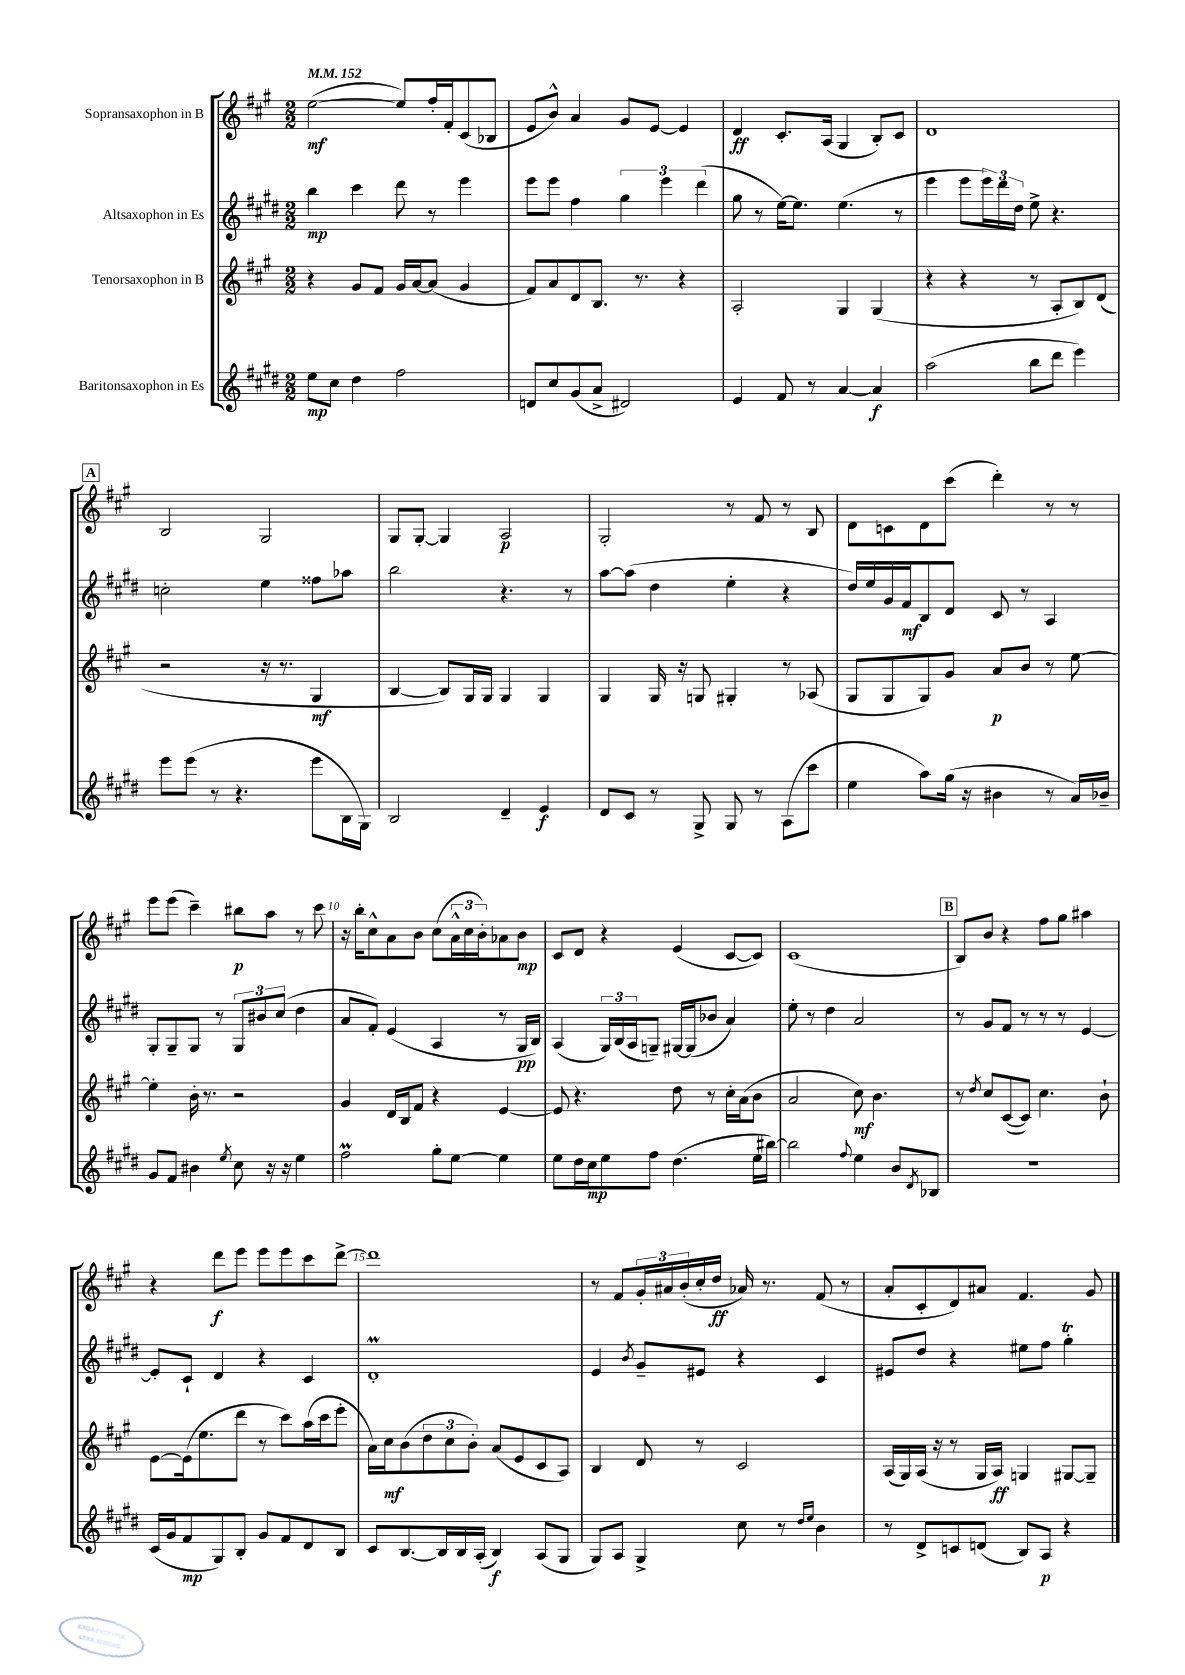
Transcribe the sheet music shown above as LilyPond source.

<<
\new StaffGroup <<
\new Staff = "s0" \with { instrumentName = "Sopransaxophon in B" } {
    \clef treble \key a \major \numericTimeSignature \time 2/2 \tempo 4 = 152
    e''2~\mf( e''8) fis''16-. fis'16-. cis'8( bes8 |
    e'8 b'8-^) a'4 gis'8 e'8~ e'4 |
    d'4\ff cis'8.-. a16( gis4 b8-.) cis'8 |
    d'1 |
    \mark \markup { \box "A" } b2 gis2 |
    gis8 gis8~-. gis4 a2\p |
    gis2-. r8 fis'8 r8 b8 |
    d'8 c'8 d'8 cis'''8( d'''4-.) r8 r8 |
    e'''8 e'''8( cis'''4--) bis''8\p a''8 r8 cis'''8 |
    r16 b''16-. cis''8-^ a'8 b'8 cis''8( \tuplet 3/2 { a'16-^ cis''16 b'16-.) } aes'8 b'8\mp |
    cis'8 d'8 r4 e'4( cis'8~ cis'8) |
    cis'1( |
    \mark \markup { \box "B" } b8) b'8 r4 fis''8 gis''8 ais''4 |
    r4 d'''8\f e'''8 e'''8 e'''8 cis'''8 d'''8~-> |
    d'''1 |
    r8 fis'8 \tuplet 3/2 { gis'16-. ais'16 b'16-.( } cis''16-. d''16\ff aes'16) r8. fis'8( r8 |
    a'8-. cis'8-. d'8) ais'8 fis'4. gis'8 \bar "|." |
}
\new Staff = "s1" \with { instrumentName = "Altsaxophon in Es" } {
    \clef treble \key e \major \numericTimeSignature \time 2/2
    b''4\mp cis'''4 dis'''8 r8 e'''4 |
    e'''8 e'''8 fis''4 \tuplet 3/2 { gis''4 e'''4 dis'''4( } |
    gis''8 r8 e''16~) e''8. e''4.( r8 |
    e'''4 e'''8 \tuplet 3/2 { e'''16) dis'''16 dis''16 } e''8-> r4. |
    \mark \markup { \box "A" } c''2-. e''4 fisis''8 aes''8 |
    b''2 r4. r8 |
    a''8~ a''8( dis''4 e''4-. r4 |
    dis''16) e''16 gis'16 fis'16\mf b8 dis'8 cis'8 r8 a4 |
    gis8-. gis8-- gis8 r8 \tuplet 3/2 { gis8 bis'8 cis''8( } dis''4 |
    a'8 fis'8-.) e'4( a4 r8 gis16\pp b16) |
    a4( \tuplet 3/2 { gis16) b16( a16 } g8--) gis16~ gis16( bes'8 a'4) |
    e''8-. r8 dis''4 a'2 |
    \mark \markup { \box "B" } r8 gis'8 fis'8 r8 r8 r8 e'4~ |
    e'8-. cis'8-! dis'4 r4 cis'4 |
    dis'1-.\prall |
    e'4 \acciaccatura { b'8 } gis'8-- eis'8 r4 cis'4 |
    eis'8 dis''8 r4 eis''8 fis''8 gis''4-.\trill \bar "|." |
}
\new Staff = "s2" \with { instrumentName = "Tenorsaxophon in B" } {
    \clef treble \key a \major \numericTimeSignature \time 2/2
    r4 gis'8 fis'8 gis'16 a'16~ a'8( gis'4 |
    fis'8) a'8 d'8 b8. r8. r4 |
    a2-. gis4 gis4( |
    r4 r4 r8 a8-. b8) d'8( |
    \mark \markup { \box "A" } r2 r16 r8. gis4\mf |
    b4~ b8) gis16 gis16 gis4 gis4 |
    gis4 gis16 r16 g8 gis4-. r8 aes8( |
    gis8 gis8 gis8) gis'8 a'8\p b'8 r8 e''8~ |
    e''4-. b'16-. r8. r2 |
    gis'4 d'16 b16 fis'8 r4 e'4~ |
    e'8 r4. d''8 r8 cis''16-. a'16( b'8 |
    a'2 cis''8\mf) b'4. |
    \mark \markup { \box "B" } r8 \acciaccatura { d''8 } cis''8 cis'8~( cis'8) cis''4. b'8-! |
    e'8~ e'16( e''8. d'''8 r8 cis'''8) a''16( cis'''16 e'''8-. |
    a'16) cis''16\mf b'8( \tuplet 3/2 { d''8 cis''8 b'8-.) } a'8( e'8 cis'8 a8) |
    b4 d'8 r8 cis'2 |
    a16( gis16) a16( r16 r8 gis16 a16\ff) g4 gis8~ gis8-- \bar "|." |
}
\new Staff = "s3" \with { instrumentName = "Baritonsaxophon in Es" } {
    \clef treble \key e \major \numericTimeSignature \time 2/2
    e''8\mp cis''8 dis''4 fis''2 |
    d'8 cis''8 gis'8( a'8-> dis'2) |
    e'4 fis'8 r8 a'4~ a'4\f |
    a''2( b''8 dis'''8 e'''4) |
    \mark \markup { \box "A" } e'''8 e'''8( r8 r4. e'''8 b16 gis16) |
    b2 dis'4-- e'4\f |
    dis'8 cis'8 r8 gis8-> gis8 r8 a8( cis'''8 |
    e''4 a''8) gis''16( r16 bis'4 r8 a'16) bes'16-- |
    gis'8 fis'8 bis'4 \acciaccatura { e''8 } cis''8 r16 r16 e''4 |
    fis''2\prall gis''8-. e''8~ e''4 |
    e''8 dis''16 cis''16\mp e''8 fis''8 dis''4.( e''16 bis''16~) |
    bis''2 \appoggiatura { fis''8 } e''4 b'8 \acciaccatura { dis'8 } bes8 |
    \mark \markup { \box "B" } r1 |
    cis'16( gis'16 fis'8\mp gis8) b8-. gis'8 fis'8 dis'8 b8 |
    cis'8 b8.~ b16 b16 a16-.( b4\f) a8( gis8 |
    gis8) a8 gis4-> cis''8 r8 \grace { dis''16 e''16 } b'4 |
    r8 dis'8-> c'8 d'8( b8) a8\p r4 \bar "|." |
}
>>
>>
\layout { \context { \Score \override BarNumber.break-visibility = ##(#f #t #t) barNumberVisibility = #(every-nth-bar-number-visible 5) } }
